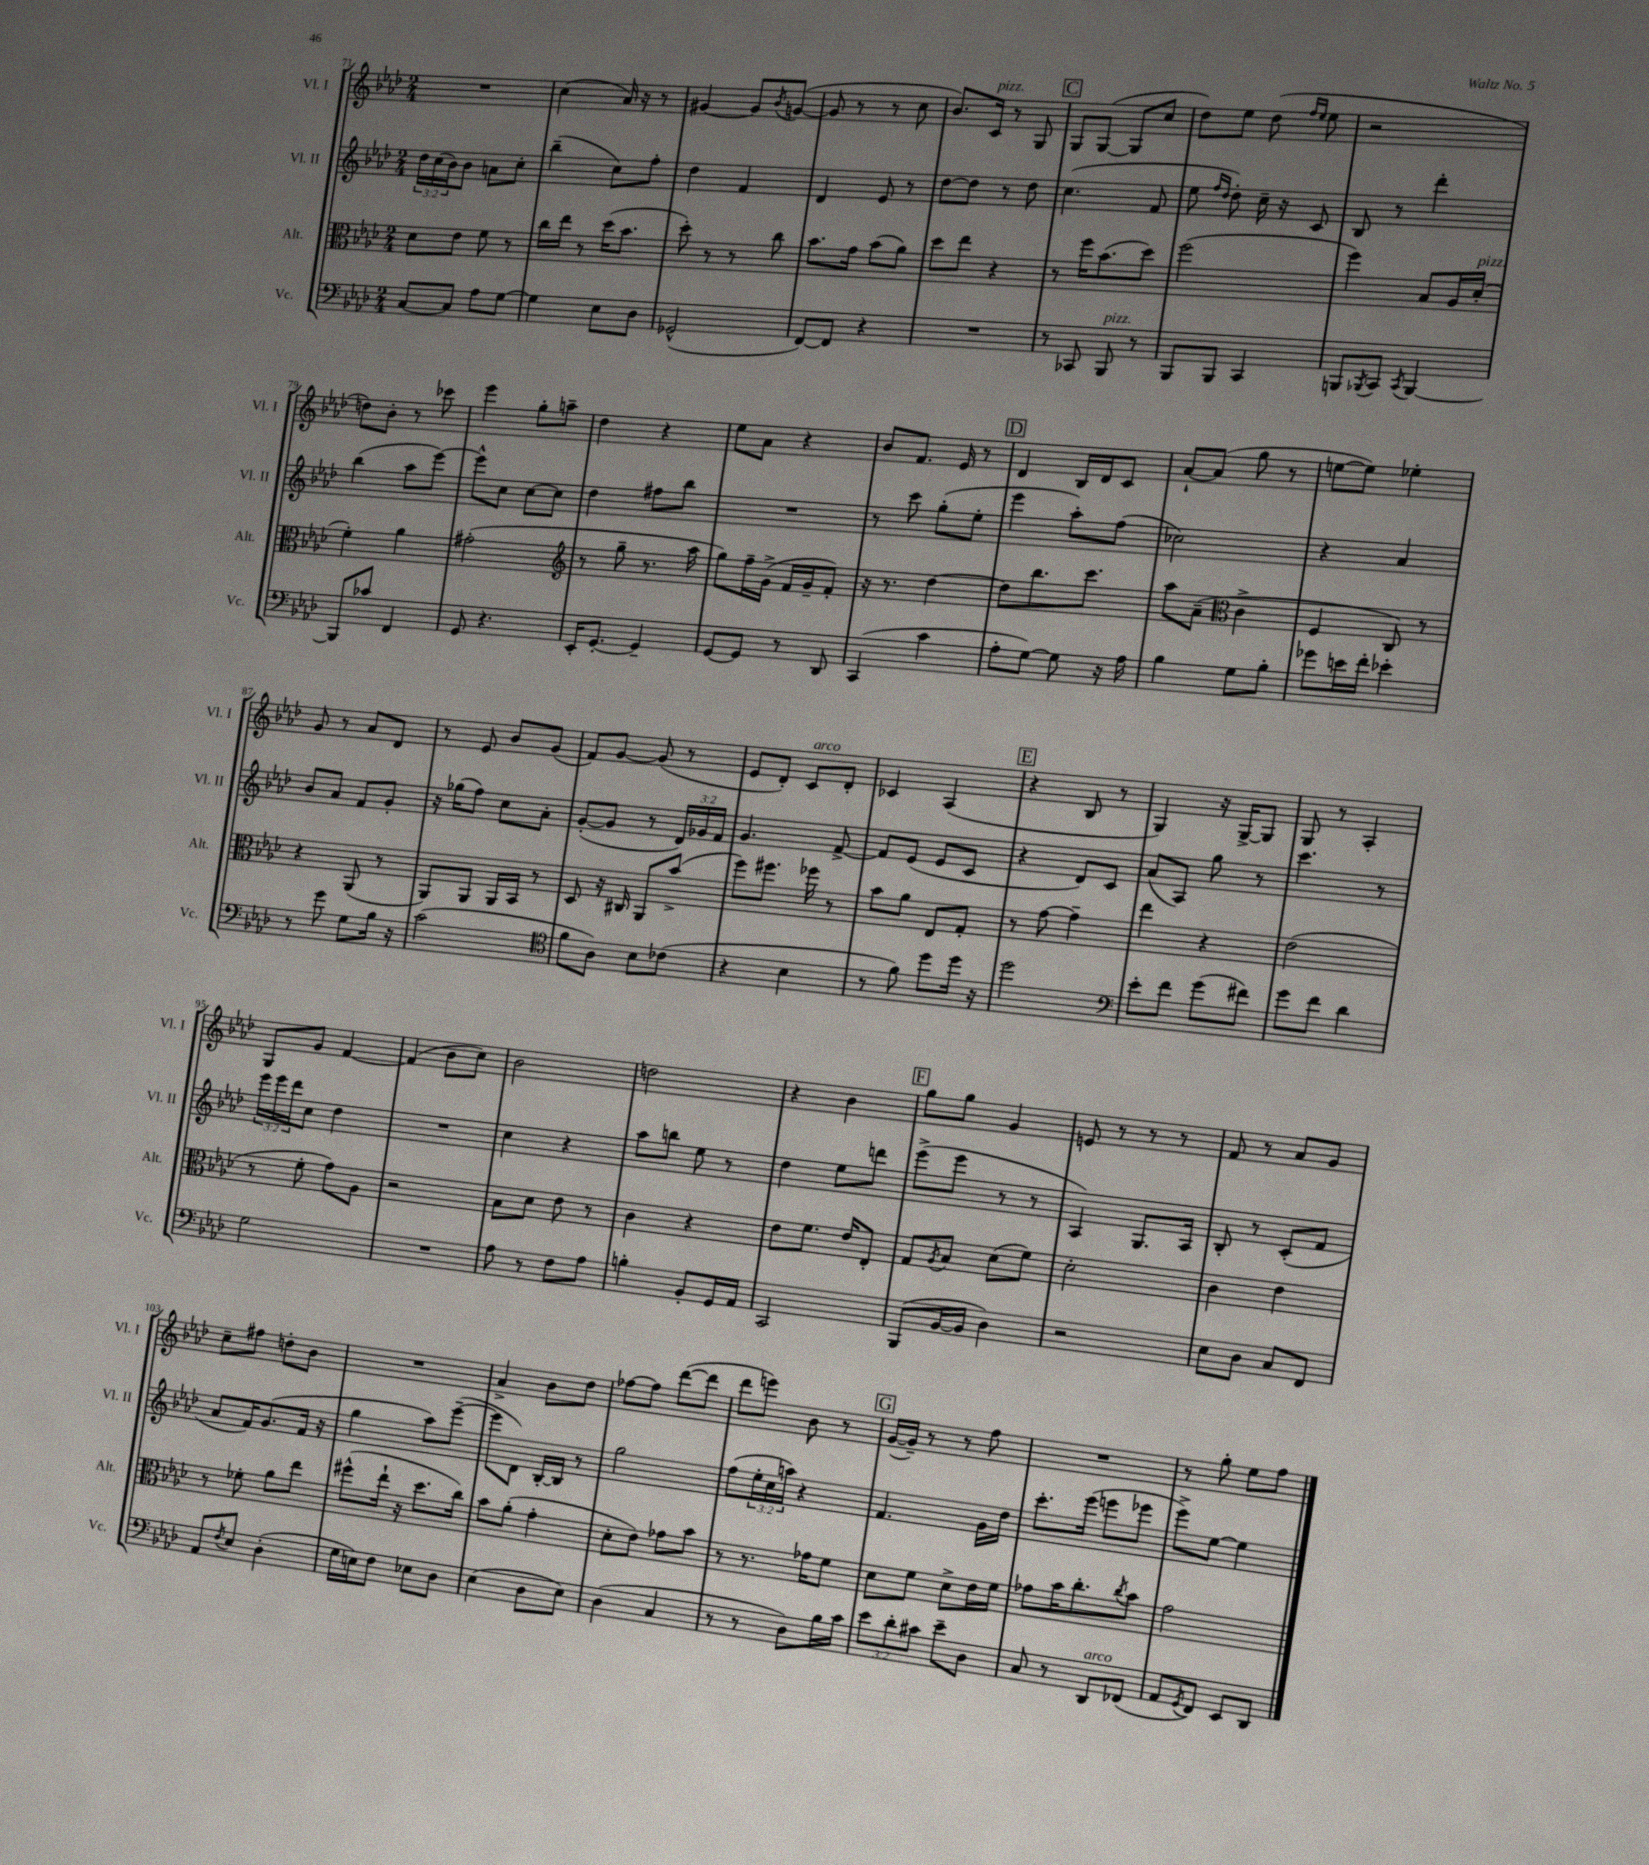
<<
\new StaffGroup <<
\new Staff = "s0" \with { instrumentName = "Vl. I" shortInstrumentName = "Vl. I" } {
    \clef treble \key aes \major \numericTimeSignature \time 2/4
    R2 |
    c''4( aes'16) r16 r8 |
    gis'4~ gis'8 \acciaccatura { bes'8 } g'8~( |
    g'8 r8 r8 c''8 |
    bes'8.) c'16^\markup { \italic "pizz." } r8 g8 |
    \mark \markup { \box "C" } g8 g8~( g8 c''8 |
    des''8) ees''8 des''8( \grace { f''16 ees''16 } ees''8 |
    r2 |
    d''8) bes'8-. r8 ces'''8 |
    ees'''4 g''8-. a''8-- |
    des''4 r4 |
    ees''8 aes'8 r4 |
    bes'8 f'8. ees'16 r8 |
    \mark \markup { \box "D" } des'4 bes16 des'16 c'8 |
    aes'8~-! aes'8( g''8 r8 |
    e''8~ e''8) ees''4-. |
    g'8 r8 aes'8 des'8 |
    r8 ees'8 bes'8 g'8( |
    f'8) g'8~ g'8( r8 |
    ees'8 des'8-.) c'8^\markup { \italic "arco" } des'8-. |
    ces'4 aes4( |
    \mark \markup { \box "E" } r4 bes8 r8 |
    g4) r16 g16~-> g8 |
    g8 r8 aes4-. |
    g8 g'8 f'4~ |
    f'4( bes'8 c''8) |
    bes'2 |
    d''2 |
    r4 bes'4 |
    \mark \markup { \box "F" } g''8 g''8 g'4 |
    e'8 r8 r8 r8 |
    f'8 r8 aes'8 g'8 |
    c''8-- fis''8 d''8-. bes'8 |
    R2 |
    aes'4-> bes'8 des''8 |
    fes''8~ fes''8 des'''8~( des'''8 |
    des'''8 e'''8) bes'8 r8 |
    \mark \markup { \box "G" } g'16~( g'16--) r8 r8 f''8 |
    R2 |
    r8 g''8-. ees''8 f''8 \bar "|." |
}
\new Staff = "s1" \with { instrumentName = "Vl. II" shortInstrumentName = "Vl. II" } {
    \clef treble \key aes \major \numericTimeSignature \time 2/4 \override Staff.TupletNumber.text = #tuplet-number::calc-fraction-text
    \tuplet 3/2 { des''16 c''16( bes'16) } bes'8 a'8 c''8-. |
    bes''4--( c''8) f''8-. |
    des''4 f'4 |
    des'4 ees'8 r8 |
    des''8~ des''8 r8 des''8 |
    \mark \markup { \box "C" } c''4.( f'8 |
    ees''8 \grace { f''16 des''16 } des''8-.) c''16-- r16 c'8 |
    bes8 r8 des'''4-. |
    bes''4( aes''8 ees'''8~) |
    ees'''8-^ c''8 c''8~ c''8 |
    des''4 fis''8 bes''8 |
    R2 |
    r8 c'''8 g''8-.( ees''8-. |
    \mark \markup { \box "D" } ees'''4 aes''8-.) f''8( |
    ces''2) |
    r4 aes'4 |
    bes'8 aes'8 f'8 g'8-. |
    r16 ges''16( f''8) c''8 aes'8-. |
    g'8~-.( g'8 r8 \tuplet 3/2 { des'16) ges'16 f'16 } |
    g'4. f'8~-> |
    f'8 ees'8( ees'8 c'8 |
    \mark \markup { \box "E" } r4 des'8) c'8 |
    aes'8( aes8) g''8 r8 |
    c'''4. r8 |
    \tuplet 3/2 { ees'''16 ees'''16 des'''16 } c''8 des''4 |
    R2 |
    c''4 r4 |
    aes''8 b''8 ees''8 r8 |
    des''4 ees''8 d'''8 |
    \mark \markup { \box "F" } ees'''8->( ees'''8 r8 r8 |
    aes4) g8. aes16 |
    bes8-. r8 c'8-.( f'8 |
    aes'8 f'16) g'8.( f'16 r16 |
    g''4 aes''8) ees'''8~--( |
    ees'''8 des'8) bes16~-. bes16 r8 |
    g''2 |
    f''8( \tuplet 3/2 { ees''16-. c''16 a''16) } r4 |
    \mark \markup { \box "G" } f'4. g'16 des''16 |
    c'''8.-. ees'''16( e'''8 ees'''8 |
    ees'''8->) ees''8~ ees''4 \bar "|." |
}
\new Staff = "s2" \with { instrumentName = "Alt." shortInstrumentName = "Alt." } {
    \clef alto \key aes \major \numericTimeSignature \time 2/4
    des'8 ees'8 f'8 r8 |
    c''16 ees''16 r8 des''16( bes'8. |
    des''8-.) r8 r8 c''8 |
    bes'8. g'16 bes'8( aes'8) |
    des''8 ees''8 r4 |
    \mark \markup { \box "C" } r8 f''16 bes'8.( des''8) |
    f''2( |
    f''4) bes8 aes16 des'16-.^\markup { \italic "pizz." }( |
    f'4-.) aes'4 |
    gis'2-.( |
    \clef treble r8 g''8-- r8. aes''16 |
    g''8) f''16-- g'16->( f'16 g'16-- f'8-.) |
    r16 r8. des''4~ |
    \mark \markup { \box "D" } des''8 bes''8. c'''8. |
    aes''8 aes'8--( \clef alto c'4-> |
    f4 c8) r8 |
    r4 aes,8( r8 |
    aes,8) aes,8 aes,16 bes,16 r8 |
    des8 r16 cis16 aes,8 bes'8->( |
    f''8) fis''8. fes''16 r8 |
    bes'8 aes'8 ees8 g8-. |
    \mark \markup { \box "E" } r8 g'8~ g'4-- |
    ees''4 r4 |
    ees'2( |
    r8 f'8-. g'8) aes8 |
    r2 |
    bes8 des'8 ees'8 r8 |
    c'4 r4 |
    ees'8 f'8. ees'16 ees8-. |
    \mark \markup { \box "F" } g8 \acciaccatura { aes8 } bes8 des'8( f'8) |
    des'2-. |
    c'4 ees'4 |
    r8 fes'8-. aes'8 ees''8 |
    fis''8-^( ees''16-! r16 des''8. c''16) |
    bes'8 aes'8-.( g'4-. |
    des'8-. ees'8) ges'8 bes'8 |
    r8 r8. ges'16 f'8 |
    \mark \markup { \box "G" } des'8 f'8 des'8-> ees'16 f'16 |
    ges'8 bes'16 c''8.-. \acciaccatura { c''8 } bes'8 |
    g'2 \bar "|." |
}
\new Staff = "s3" \with { instrumentName = "Vc." shortInstrumentName = "Vc." } {
    \clef bass \key aes \major \numericTimeSignature \time 2/4 \override Staff.TupletNumber.text = #tuplet-number::calc-fraction-text
    c8~ c8 aes8 g8~ |
    g4 ees8 des8 |
    ges,2-^( |
    f,8~) f,8 r4 |
    R2 |
    \mark \markup { \box "C" } r8 ces,8 bes,,8^\markup { \italic "pizz." } r8 |
    bes,,8 bes,,8 c,4 |
    b,,8 \acciaccatura { bes,,8 } c,8 \acciaccatura { c,8 } bes,,4~ |
    bes,,8 ces'8 f,4 |
    g,8 r4. |
    ees,16-. g,8.~-. g,4-- |
    g,8~ g,8 r8 des,8 |
    c,4( c'4 |
    \mark \markup { \box "D" } aes8-. g8~) g8 r16 aes16 |
    bes4 g8 bes8-. |
    ges'8 e'16 f'16-. ees'4-. |
    r8 g'8 g8 bes16 r16 |
    c'2( |
    \clef tenor f'8 aes8) bes8 ces'8( |
    r4 bes4 |
    r8 f'8) des''8 des''16 r16 |
    \mark \markup { \box "E" } des''2 |
    \clef bass ees'8-. f'8 g'8( fis'8) |
    g'8 f'8 des'4 |
    g2 |
    R2 |
    aes8 r8 f8 aes8 |
    b4-. bes,8-. g,16 aes,16 |
    c,2 |
    \mark \markup { \box "F" } bes,,8( bes,16~ bes,16 des4) |
    r2 |
    ees8 des8 c8 f,8 |
    aes,8 \acciaccatura { f8 } ees8 des4-.( |
    g16 e16) f8 ees8 des8 |
    ees4( des8 ees8) |
    des4( c4 |
    r8 r8 des8) bes16 c'16 |
    \mark \markup { \box "G" } \tuplet 3/2 { ees'8 des'8-. cis'8 } ees'8-- des8 |
    c8 r8 des,8^\markup { \italic "arco" } fes,8( |
    aes,8 \acciaccatura { g,8 } f,8) ees,8 des,8 \bar "|." |
}
>>
>>
\layout { \context { \Score currentBarNumber = #71 } }
